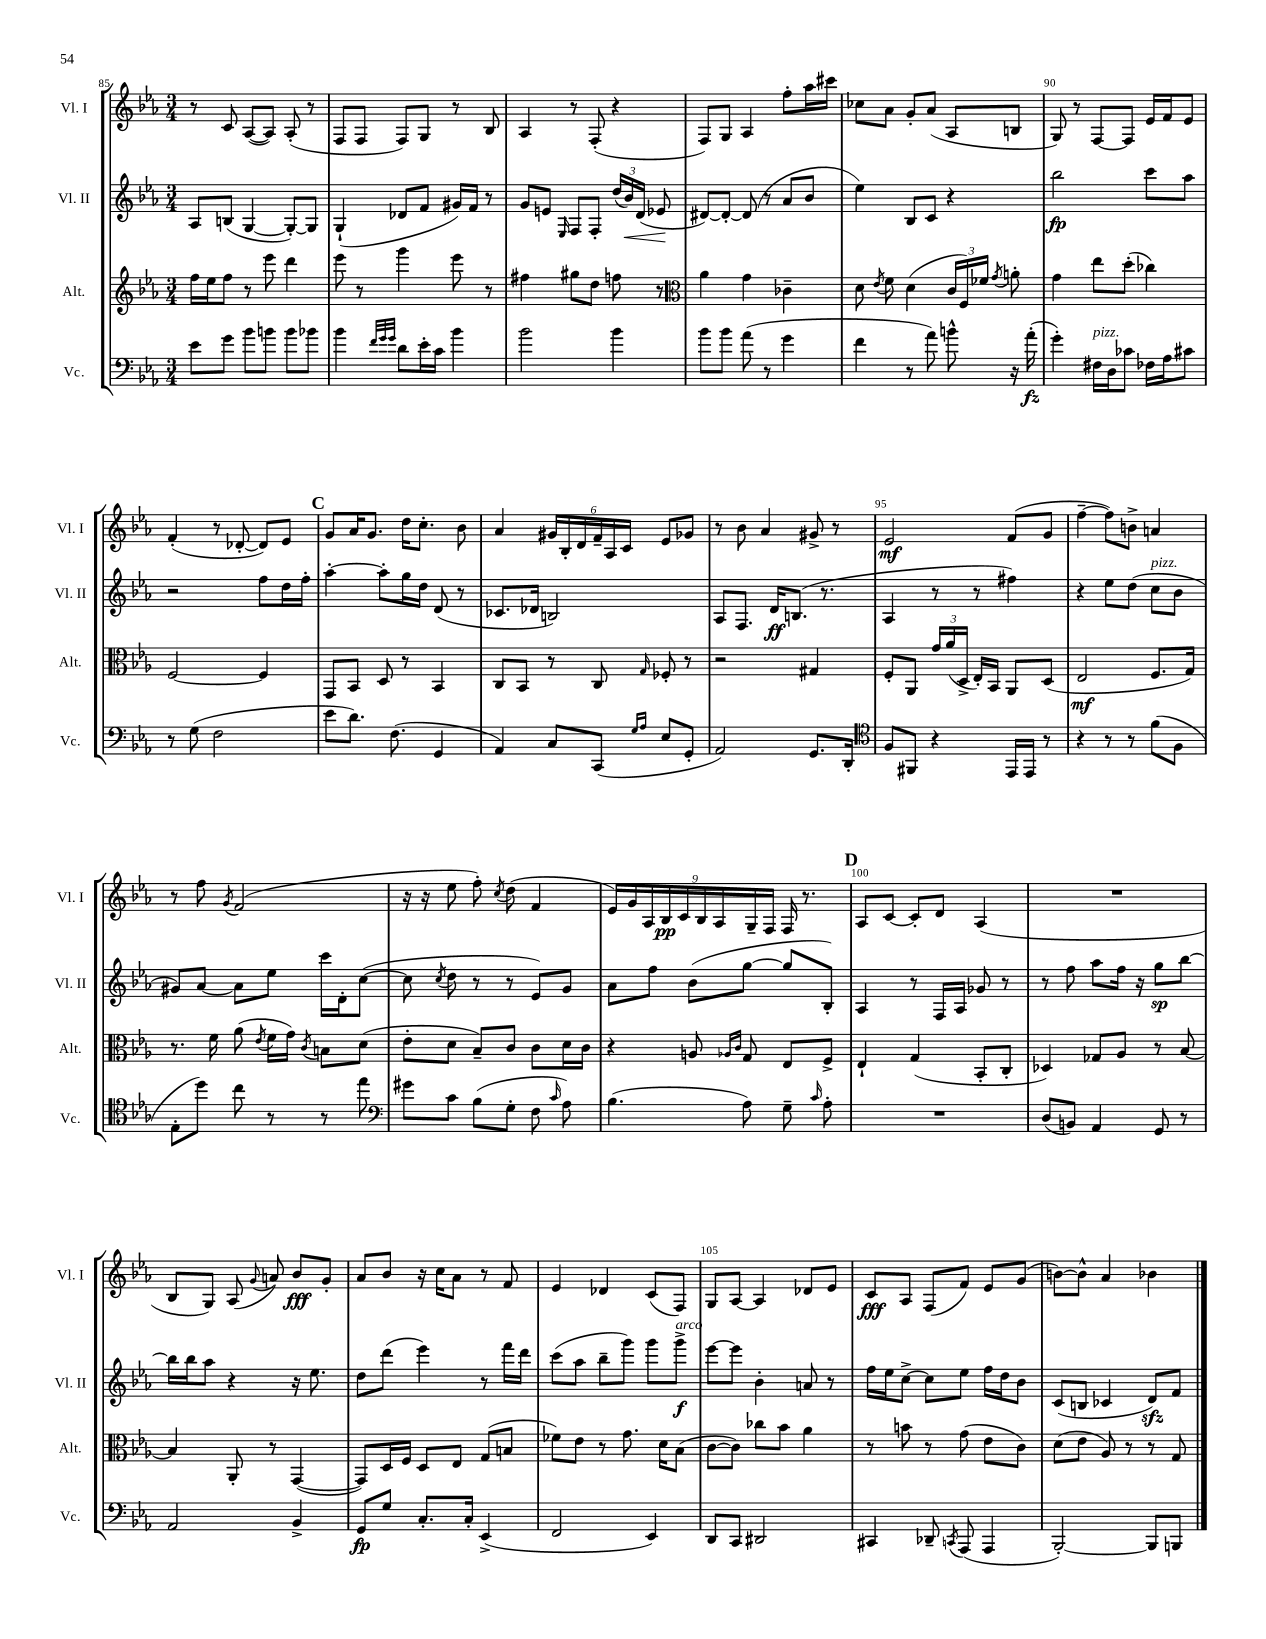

**kern	**dynam	**kern	**dynam	**kern	**dynam	**kern	**dynam
*part4	*part4	*part3	*part3	*part2	*part2	*part1	*part1
*staff4	*staff4	*staff3	*staff3	*staff2	*staff2	*staff1	*staff1
*I"Vc.	*	*I"Alt.	*	*I"Vl. II	*	*I"Vl. I	*
*I'Vc.	*	*I'Alt.	*	*I'Vl. II	*	*I'Vl. I	*
*clefF4	*	*clefG2	*	*clefG2	*	*clefG2	*
*k[b-e-a-]	*	*k[b-e-a-]	*	*k[b-e-a-]	*	*k[b-e-a-]	*
*M3/4	*	*M3/4	*	*M3/4	*	*M3/4	*
=85	=85	=85	=85	=85	=85	=85	=85
8e-\L	.	16ff\LL	.	8A-/L	.	8r	.
.	.	16ee-\J	.	.	.	.	.
8g\J	.	8ff\J	.	(8Bn/J	.	8c/	.
8b-\L	.	8r	.	[4G/	.	([8A-/L	.
8bn\J	.	8eee-\	.	.	.	8A-/J])	.
8b\L	.	4ddd\	.	8G'/L_)	.	(8A-'/	.
8b-X\J	.	.	.	8G/J]	.	8r	.
=86	=86	=86	=86	=86	=86	=86	=86
4b-\	.	8eee-\	.	(4G`/	.	8F/L	.
.	.	8r	.	.	.	8F/J	.
32qqf/LLL	.	.	.	.	.	.	.
32qqg/	.	.	.	.	.	.	.
32qqg/JJJ	.	.	.	.	.	.	.
8d\L	.	4ggg\	.	8d-X/L	.	8F/L)	.
16e-'\L	.	.	.	8f/J	.	8G/J	.
16c\JJ	.	.	.	.	.	.	.
4b-\	.	8eee-\	.	16g#X/LL)	.	8r	.
.	.	.	.	16f/JJ	.	.	.
.	.	8r	.	8r	.	8B-/	.
=87	=87	=87	=87	=87	=87	=87	=87
2b-\	.	4ff#X\	.	8g/L	.	4A-/	.
.	.	.	.	8en/J	.	.	.
.	.	.	.	16qqE-/	.	.	.
.	.	8gg#X\L	.	8F/L	.	8r	.
.	.	8dd\J	.	8F'/J	.	(8F'/	.
4b-\	.	8ffn\	.	(24dd/LL	.	4r	.
!	!	!	!	!	!LO:HP:b	!	!
.	.	.	.	24b-/)	<	.	.
.	.	.	.	(24d/JJ	.	.	.
.	.	8r	.	8e-X/	.	.	.
.	.	.	.	.	[	.	.
=88	=88	=88	=88	=88	=88	=88	=88
*	*	*clefC3	*	*	*	*	*
8b-\L	.	4a-\	.	[8d#X/L)	.	8F/L)	.
8b-\J	.	.	.	8d#'/J_	.	8G/J	.
(8a-\	.	4g\	.	(8d#/]	.	4A-/	.
8r	.	.	.	8r	.	.	.
4g\	.	4c-X~\	.	8a-/L	.	8ff'\L	.
.	.	.	.	8b-/J	.	16aa-\L	.
.	.	.	.	.	.	16ccc#X\JJ	.
=89	=89	=89	=89	=89	=89	=89	=89
4f\	.	8d\	.	4ee-\)	.	8cc-X\L	.
.	.	8qe-/	.	.	.	.	.
.	.	8f\	.	.	.	8a-\J	.
8r	.	(4d\	.	8B-/L	.	8g'/L	.
8a-\)	.	.	.	8c/J	.	(8a-/J	.
8bn^^\	.	24c/LL	.	4r	.	8A-/L	.
.	.	24F/)	.	.	.	.	.
.	.	24f-X/JJ	.	.	.	.	.
.	.	8qg/	.	.	.	.	.
16r	.	8an'\	.	.	.	8Bn/J	.
(16a-'\	fz	.	.	.	.	.	.
=90	=90	=90	=90	=90	=90	=90	=90
4g'\)	.	4g\	.	2bb-\	fp	8G/)	.
.	.	.	.	.	.	8r	.
!LO:TX:a:i:t=pizz.	!	!	!	!	!	!	!
16F#X\LL	.	8ee-\L	.	.	.	[8F/L	.
16D\J	.	.	.	.	.	.	.
8c-X\J	.	(8dd'\J	.	.	.	8F/J]	.
16F-X\LL	.	4cc-X\)	.	8ccc\L	.	16e-/LL	.
16A-\J	.	.	.	.	.	16f/J	.
8c#X\J	.	.	.	8aa-\J	.	8e-/J	.
!!LO:LB:g=z
=91	=91	=91	=91	=91	=91	=91	=91
8r	.	[2F/	.	2r	.	(4f'/	.
(8G\	.	.	.	.	.	.	.
2F\	.	.	.	.	.	8r	.
.	.	.	.	.	.	[8d-X'/	.
.	.	4F/]	.	8ff\L	.	8d-/L])	.
.	.	.	.	16dd\L	.	8e-/J	.
.	.	.	.	16ff'\JJ	.	.	.
!!LO:REH:place=s1:t=C
=92	=92	=92	=92	=92	=92	=92	=92
8e-\L	.	8GG/L	.	[4aa-'\	.	8g/L	.
8.d\J)	.	8BB-/J	.	.	.	16a-/K	.
.	.	.	.	.	.	8.g/J	.
.	.	8D/	.	8aa-'\L]	.	.	.
(8.F\	.	.	.	.	.	.	.
.	.	8r	.	16gg\L	.	16dd\KL	.
.	.	.	.	16dd\JJ	.	8.cc'\J	.
4GG/	.	4BB-/	.	(8d/	.	.	.
.	.	.	.	8r	.	8b-\	.
=93	=93	=93	=93	=93	=93	=93	=93
4AA-/)	.	8C/L	.	8.c-X/L	.	4a-/	.
.	.	8BB-/J	.	.	.	.	.
.	.	.	.	16d-X/Jk	.	.	.
8C/L	.	8r	.	2Bn/)	.	24g#X/LL	.
.	.	.	.	.	.	24B-'/	.
.	.	.	.	.	.	24d/	.
(8CC/J	.	8C/	.	.	.	24f~/	.
.	.	.	.	.	.	24A-/	.
.	.	.	.	.	.	24c/JJ	.
16qqG/LL	.	.	.	.	.	.	.
16qqA-/JJ	.	16qqG/	.	.	.	.	.
8E-/L	.	8F-X'/	.	.	.	8e-/L	.
8GG'/J	.	8r	.	.	.	8g-X/J	.
=94	=94	=94	=94	=94	=94	=94	=94
2AA-/)	.	2r	.	8A-/L	.	8r	.
.	.	.	.	8.F/J	.	8b-\	.
.	.	.	.	.	.	4a-/	.
.	.	.	.	16d/KL	ff	.	.
.	.	.	.	(8.Bn/J	.	.	.
8.GG/L	.	4G#X/	.	.	.	8g#X^/	.
.	.	.	.	8.r	.	.	.
.	.	.	.	.	.	8r	.
16DD'/Jk	.	.	.	.	.	.	.
=95	=95	=95	=95	=95	=95	=95	=95
*clefC4	*	*	*	*	*	*	*
8F/L	.	8F'/L	.	4A-/	.	2e-/	mf
8FF#X/J	.	8AA-/J	.	.	.	.	.
4r	.	24g/LL	.	8r	.	.	.
.	.	(24a-/	.	.	.	.	.
.	.	24D^/JJ	.	.	.	.	.
.	.	16E-'/LL)	.	8r	.	.	.
.	.	16BB-/JJ	.	.	.	.	.
16EE-/LL	.	8AA-/L	.	4ff#X\)	.	(8f/L	.
16EE-/JJ	.	.	.	.	.	.	.
8r	.	(8D/J	.	.	.	8g/J	.
=96	=96	=96	=96	=96	=96	=96	=96
4r	.	2E-/	mf	4r	.	[4ff~\	.
8r	.	.	.	8ee-\L	.	8ff\L])	.
8r	.	.	.	(8dd\J	.	8bn^\J	.
!	!	!	!	!LO:TX:a:i:t=pizz.	!	!	!
(8f\L	.	8.F/L	.	8cc\L	.	4an/	.
8F\J	.	.	.	8b-\J	.	.	.
.	.	16G/Jk)	.	.	.	.	.
!!LO:LB:g=z
=97	=97	=97	=97	=97	=97	=97	=97
8E-'\L	.	8.r	.	8g#X/L)	.	8r	.
8dd\J)	.	.	.	[8a-/J	.	8ff\	.
.	.	16f\	.	.	.	.	.
.	.	.	.	.	.	8qg/	.
8cc\	.	(8a-\	.	8a-\L]	.	(2f/	.
.	.	8qe-/	.	.	.	.	.
8r	.	16f\LL	.	8ee-\J	.	.	.
.	.	16g\JJ)	.	.	.	.	.
.	.	8qc/	.	.	.	.	.
8r	.	8Bn\L	.	16ccc\LL	.	.	.
.	.	.	.	16d'\J	.	.	.
8ee-\	.	(8d\J	.	([8cc\J	.	.	.
=98	=98	=98	=98	=98	=98	=98	=98
*clefF4	*	*	*	*	*	*	*
8g#X\L	.	8e-'\L	.	8cc\]	.	16r	.
.	.	.	.	.	.	16r	.
.	.	.	.	8qcc/	.	.	.
8c\J	.	8d\J	.	8dd\	.	8ee-\	.
(8B-\L	.	8B-~/L)	.	8r	.	8ff'\)	.
.	.	.	.	.	.	8qcc/	.
8G'\J	.	8c/J	.	8r	.	(8dd\	.
8F\	.	8c\L	.	8e-/L)	.	4f/	.
16qqc/	.	.	.	.	.	.	.
8A-\)	.	16d\L	.	8g/J	.	.	.
.	.	16c\JJ	.	.	.	.	.
=99	=99	=99	=99	=99	=99	=99	=99
(4.B-\	.	4r	.	8a-\L	.	18e-/LL)	.
.	.	.	.	.	.	18g/	.
.	.	.	.	.	.	18A-/	.
.	.	.	.	8ff\J	.	.	.
.	.	.	.	.	.	18B-/	pp
.	.	.	.	.	.	18c/	.
.	.	8An/	.	(8b-\L	.	.	.
.	.	.	.	.	.	18B-/	.
.	.	.	.	.	.	18A-/	.
.	.	16qqA-X/LL	.	.	.	.	.
.	.	16qqc/JJ	.	.	.	.	.
8A-\)	.	8G/	.	[8gg\J	.	.	.
.	.	.	.	.	.	18G~/	.
.	.	.	.	.	.	18F/JJ	.
8G~\	.	8E-/L	.	8gg/L]	.	16F/	.
.	.	.	.	.	.	8.r	.
16qqc/	.	.	.	.	.	.	.
8A-'\	.	8F^/J	.	8B-'/J)	.	.	.
!!LO:REH:place=s1:t=D
=100	=100	=100	=100	=100	=100	=100	=100
2.r	.	4E-`/	.	4A-/	.	8A-/L	.
.	.	.	.	.	.	[8c/J	.
.	.	(4G/	.	8r	.	8c'/L]	.
.	.	.	.	16F/LL	.	8d/J	.
.	.	.	.	16A-/JJ	.	.	.
.	.	8BB-'/L	.	8g-X/	.	(4A-/	.
.	.	8C'/J	.	8r	.	.	.
=101	=101	=101	=101	=101	=101	=101	=101
(8D/L	.	4D-X/)	.	8r	.	2.r	.
8BBn/J)	.	.	.	8ff\	.	.	.
4AA-/	.	8G-X/L	.	8aa-\L	.	.	.
.	.	8A-/J	.	16ff\Jk	.	.	.
.	.	.	.	16r	.	.	.
8GG/	.	8r	.	8gg\L	sp	.	.
8r	.	[8B-/	.	[8bb-\J	.	.	.
!!LO:LB:g=z
=102	=102	=102	=102	=102	=102	=102	=102
2AA-/	.	4B-/]	.	16bb-\LL]	.	8B-/L	.
.	.	.	.	16bb-\J	.	.	.
.	.	.	.	8aa-\J	.	8G/J)	.
.	.	8AA-'/	.	4r	.	(8A-/	.
.	.	.	.	.	.	8qqg/	.
.	.	8r	.	.	.	8an/)	.
4BB-^/	.	([4GG/	.	16r	.	8b-/L	fff
.	.	.	.	8.ee-\	.	.	.
.	.	.	.	.	.	8g'/J	.
=103	=103	=103	=103	=103	=103	=103	=103
8GG/L	fp	8GG/L])	.	8dd\L	.	8a-/L	.
8G/J	.	16D/L	.	(8ddd\J	.	8b-/J	.
.	.	16F/JJ	.	.	.	.	.
8.C'/L	.	8D/L	.	4eee-\)	.	16r	.
.	.	.	.	.	.	16cc\KL	.
.	.	8E-/J	.	.	.	8a-\J	.
16C'/Jk	.	.	.	.	.	.	.
(4EE-^/	.	(8G/L	.	8r	.	8r	.
.	.	8Bn/J	.	16fff\LL	.	8f/	.
.	.	.	.	16ddd\JJ	.	.	.
=104	=104	=104	=104	=104	=104	=104	=104
2FF/	.	8f-X\L)	.	(8ccc\L	.	4e-/	.
.	.	8e-\J	.	8aa-\J	.	.	.
.	.	8r	.	8bb-~\L	.	4d-X/	.
.	.	8.g\	.	8ggg\J)	.	.	.
4EE-/)	.	.	.	8ggg\L	.	(8c/L	.
.	.	16d\KL	.	.	.	.	.
!	!	!	!	!LO:TX:a:i:t=arco	!	!	!
.	.	(8B-\J	.	8ggg^\J	f	8F/J)	.
=105	=105	=105	=105	=105	=105	=105	=105
8DD/L	.	[8c\L	.	[8eee-\L	.	8G/L	.
8CC/J	.	8c\J])	.	8eee-\J]	.	[8A-/J	.
2DD#X/	.	8cc-X\L	.	4b-'\	.	4A-/]	.
.	.	8b-\J	.	.	.	.	.
.	.	4a-\	.	8an/	.	8d-X/L	.
.	.	.	.	8r	.	8e-/J	.
=106	=106	=106	=106	=106	=106	=106	=106
4CC#X/	.	8r	.	16ff\LL	.	8c/L	fff
.	.	.	.	16ee-\J	.	.	.
.	.	8bn\	.	[8cc^\J	.	8A-/J	.
8DD-X~/	.	8r	.	8cc\L]	.	(8F/L	.
8qCCn/	.	.	.	.	.	.	.
(8AAA-/	.	(8g\	.	8ee-\J	.	8f/J)	.
4AAA-/	.	8e-\L	.	16ff\LL	.	8e-/L	.
.	.	.	.	16dd\J	.	.	.
.	.	8c\J)	.	8b-\J	.	(8g/J	.
=107	=107	=107	=107	=107	=107	=107	=107
[2BBB-'/)	.	(8d\L	.	(8c/L	.	[8bn\L)	.
.	.	8e-\J	.	8Bn/J	.	8b^^\J]	.
.	.	8A-/)	.	4c-X/	.	4a-/	.
.	.	8r	.	.	.	.	.
8BBB-/L]	.	8r	.	8dzz/L)	.	4b-X\	.
8BBBn/J	.	8G/	.	8f/J	.	.	.
==	==	==	==	==	==	==	==
*-	*-	*-	*-	*-	*-	*-	*-
